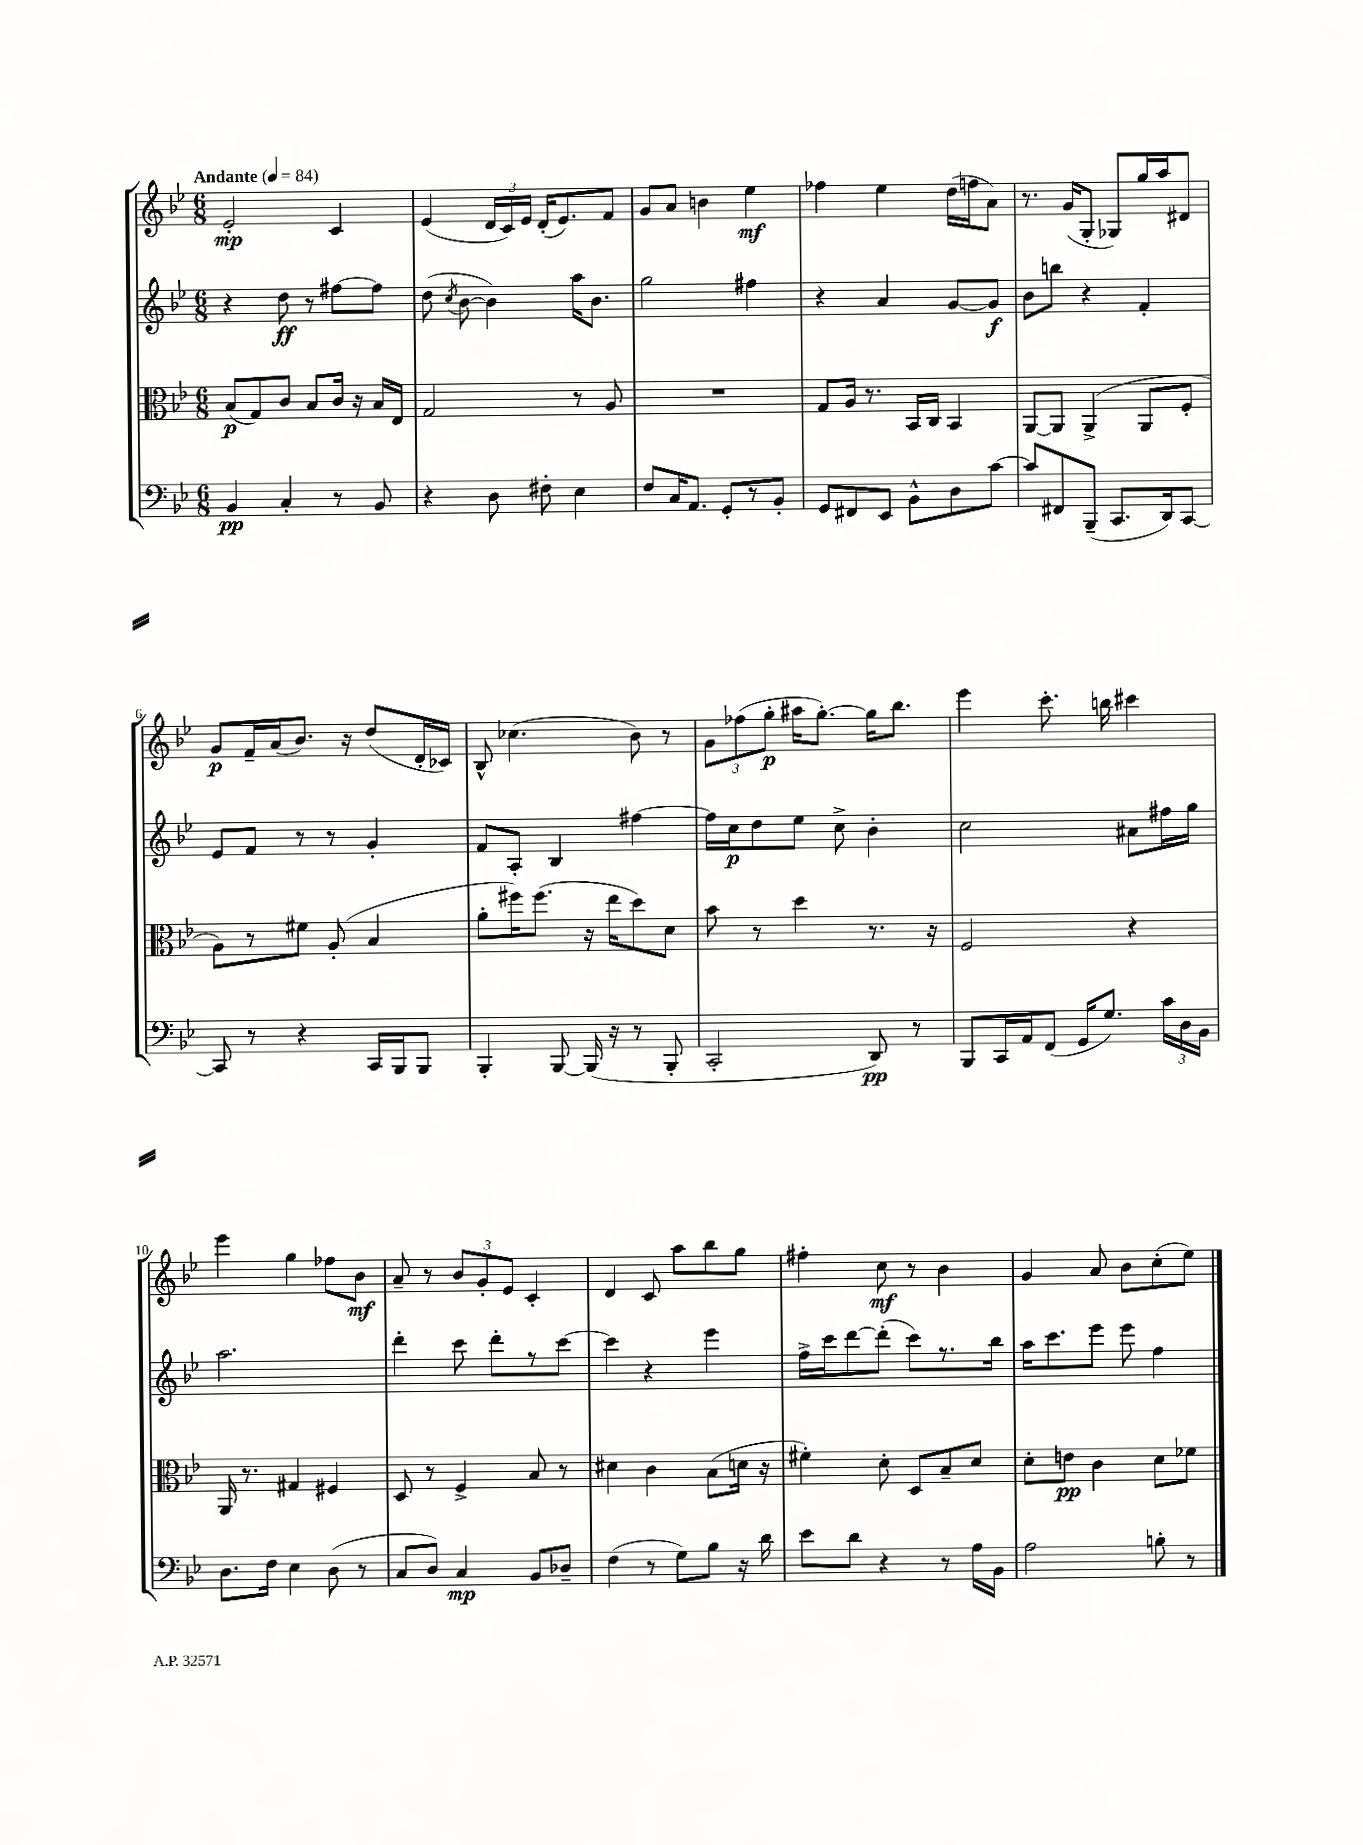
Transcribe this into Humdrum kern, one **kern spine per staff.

**kern	**dynam	**kern	**dynam	**kern	**dynam	**kern	**dynam
*part4	*part4	*part3	*part3	*part2	*part2	*part1	*part1
*staff4	*staff4	*staff3	*staff3	*staff2	*staff2	*staff1	*staff1
*clefF4	*	*clefC3	*	*clefG2	*	*clefG2	*
*k[b-e-]	*	*k[b-e-]	*	*k[b-e-]	*	*k[b-e-]	*
*M6/8	*	*M6/8	*	*M6/8	*	*M6/8	*
*MM84	*	*MM84	*	*MM84	*	*MM84	*
=1	=1	=1	=1	=1	=1	=1	=1
!	!	!	!	!	!	!LO:TX:a:B:t=Andante	!
4BB-/	pp	(8B-/L	p	4r	.	2e-'/	mp
.	.	8G/)	.	.	.	.	.
4C'/	.	8c/J	.	8dd\	ff	.	.
.	.	8B-/L	.	8r	.	.	.
8r	.	16c/Jk	.	[8ff#X\L	.	4c/	.
.	.	16r	.	.	.	.	.
8BB-/	.	16B-/LL	.	8ff#\J]	.	.	.
.	.	16E-/JJ	.	.	.	.	.
=2	=2	=2	=2	=2	=2	=2	=2
4r	.	2G/	.	(8dd\	.	(4e-/	.
.	.	.	.	8qcc/	.	.	.
.	.	.	.	[8b-\	.	.	.
8D\	.	.	.	4b-\])	.	24d/LL	.
.	.	.	.	.	.	24c/)	.
.	.	.	.	.	.	24e-/JJ	.
8F#X'\	.	.	.	.	.	(16d'/KL	.
.	.	.	.	.	.	8.e-/)	.
4E-\	.	8r	.	16aa\KL	.	.	.
.	.	.	.	8.b-\J	.	.	.
.	.	8A/	.	.	.	8f/J	.
=3	=3	=3	=3	=3	=3	=3	=3
8F/L	.	2.r	.	2gg\	.	8g/L	.
16C/K	.	.	.	.	.	8a/J	.
8.AA/J	.	.	.	.	.	.	.
.	.	.	.	.	.	4bn\	.
8GG'/L	.	.	.	.	.	.	.
8r	.	.	.	4ff#X\	.	4ee-\	mf
8BB-'/J	.	.	.	.	.	.	.
=4	=4	=4	=4	=4	=4	=4	=4
8GG/L	.	8G/L	.	4r	.	4ff-X\	.
8FF#X/	.	16A/Jk	.	.	.	.	.
.	.	8.r	.	.	.	.	.
8EE-/J	.	.	.	4a/	.	4ee-\	.
8BB-^^\L	.	16BB-/LL	.	.	.	.	.
.	.	16C/JJ	.	.	.	.	.
8D\	.	4BB-/	.	[8g/L	.	(16dd\LL	.
.	.	.	.	.	.	16ffn\J	.
[8c\J	.	.	.	8g/J]	f	8a\J)	.
=5	=5	=5	=5	=5	=5	=5	=5
8c/L]	.	[8AA/L	.	8b-\L	.	8.r	.
8FF#X/	.	8AA/J]	.	8bbn\J	.	.	.
.	.	.	.	.	.	(16g/KL	.
(8BBB-~/J	.	(4AA^/	.	4r	.	8G'/J	.
8.CC/L	.	.	.	.	.	8G-X/L)	.
.	.	8AA/L	.	4f'/	.	16gg/L	.
16DD/k)	.	.	.	.	.	16aa/J	.
[8CC/J	.	8F'/J	.	.	.	8d#X/J	.
!!LO:LB:g=z
=6	=6	=6	=6	=6	=6	=6	=6
8CC/]	.	8A\L)	.	8e-/L	.	8g/L	p
8r	.	8r	.	8f/J	.	16f~/L	.
.	.	.	.	.	.	(16a/J	.
4r	.	8f#X\J	.	8r	.	8.b-/J)	.
.	.	(8A'/	.	8r	.	.	.
.	.	.	.	.	.	16r	.
16CC/LL	.	4B-/	.	4g'/	.	(8dd/L	.
16BBB-/J	.	.	.	.	.	.	.
8BBB-/J	.	.	.	.	.	16d'/L	.
.	.	.	.	.	.	16c-X/JJ)	.
=7	=7	=7	=7	=7	=7	=7	=7
4BBB-'/	.	8a'\L	.	8f/L	.	8B-^^/	.
.	.	16ff#X\K)	.	8A'/J	.	(4.cc-X\	.
.	.	(8.ff#\J	.	.	.	.	.
[8BBB-/	.	.	.	4B-/	.	.	.
(16BBB-/]	.	16r	.	.	.	.	.
16r	.	16ee-\KL	.	.	.	.	.
8r	.	8dd\)	.	[4ff#X\	.	8b-\)	.
8BBB-'/	.	8d\J	.	.	.	8r	.
=8	=8	=8	=8	=8	=8	=8	=8
2CC'/	.	8b-\	.	16ff#\LL]	.	12g\L	.
.	.	.	.	16cc\J	p	.	.
.	.	.	.	.	.	(12ff-X\	.
.	.	8r	.	8dd\	.	.	.
.	.	.	.	.	.	12gg'\J	p
.	.	4dd\	.	8ee-\J	.	16aa#X\KL	.
.	.	.	.	.	.	[8.gg'\J)	.
.	.	.	.	8cc^\	.	.	.
8DD/)	pp	8.r	.	4b-'\	.	16gg\KL]	.
.	.	.	.	.	.	8.bb-\J	.
8r	.	.	.	.	.	.	.
.	.	16r	.	.	.	.	.
=9	=9	=9	=9	=9	=9	=9	=9
8BBB-/L	.	2F/	.	2cc\	.	4eee-\	.
16CC/L	.	.	.	.	.	.	.
16AA/J	.	.	.	.	.	.	.
(8FF/J	.	.	.	.	.	8.ccc'\	.
16GG/KL	.	.	.	.	.	.	.
8.G/J)	.	.	.	.	.	16bbn\	.
.	.	4r	.	8a#X\L	.	4ccc#X\	.
24c\LL	.	.	.	16ff#X\L	.	.	.
24D\	.	.	.	.	.	.	.
.	.	.	.	16gg\JJ	.	.	.
24BB-\JJ	.	.	.	.	.	.	.
!!LO:LB:g=z
=10	=10	=10	=10	=10	=10	=10	=10
8.D\L	.	16AA/	.	2.aa\	.	4eee-\	.
.	.	8.r	.	.	.	.	.
16F\Jk	.	.	.	.	.	.	.
4E-\	.	4G#X/	.	.	.	4gg\	.
(8D\	.	4F#X/	.	.	.	8ff-X\L	.
8r	.	.	.	.	.	8b-\J	mf
=11	=11	=11	=11	=11	=11	=11	=11
8C/L	.	8D/	.	4ddd'\	.	8a~/	.
8D/J)	.	8r	.	.	.	8r	.
4C/	mp	4F^/	.	8ccc\	.	12b-/L	.
.	.	.	.	.	.	12g'/	.
.	.	.	.	8ddd'\L	.	.	.
.	.	.	.	.	.	12e-/J	.
8BB-/L	.	8B-/	.	8r	.	4c'/	.
8D-X~/J	.	8r	.	[8ccc\J	.	.	.
=12	=12	=12	=12	=12	=12	=12	=12
(4F\	.	4d#X\	.	4ccc\]	.	4d/	.
8r	.	4c\	.	4r	.	8c/	.
8G\L)	.	.	.	.	.	8aa\L	.
8B-\J	.	(8B-\L	.	4eee-\	.	8bb-\	.
16r	.	16dn\Jk	.	.	.	8gg\J	.
16d\	.	16r	.	.	.	.	.
=13	=13	=13	=13	=13	=13	=13	=13
8e-\L	.	4f#X'\)	.	16ff^\LL	.	4ff#X'\	.
.	.	.	.	16ccc\J	.	.	.
8d\J	.	.	.	[8ddd\	.	.	.
4r	.	8d'\	.	(8ddd'\J]	.	8cc\	mf
.	.	8D/L	.	8ccc\L)	.	8r	.
8r	.	8B-~/	.	8.r	.	4b-\	.
16A\LL	.	8d/J	.	.	.	.	.
16BB-\JJ	.	.	.	16bb-\Jk	.	.	.
=14	=14	=14	=14	=14	=14	=14	=14
2A\	.	8d'\L	.	16aa\KL	.	4g/	.
.	.	.	.	8.ccc\	.	.	.
.	.	8en\J	pp	.	.	.	.
.	.	4c\	.	8eee-\J	.	8a/	.
.	.	.	.	8eee-\	.	8b-\L	.
8Bn'\	.	8d\L	.	4ff\	.	(8cc'\	.
8r	.	8f-X\J	.	.	.	8ee-\J)	.
==	==	==	==	==	==	==	==
*-	*-	*-	*-	*-	*-	*-	*-
